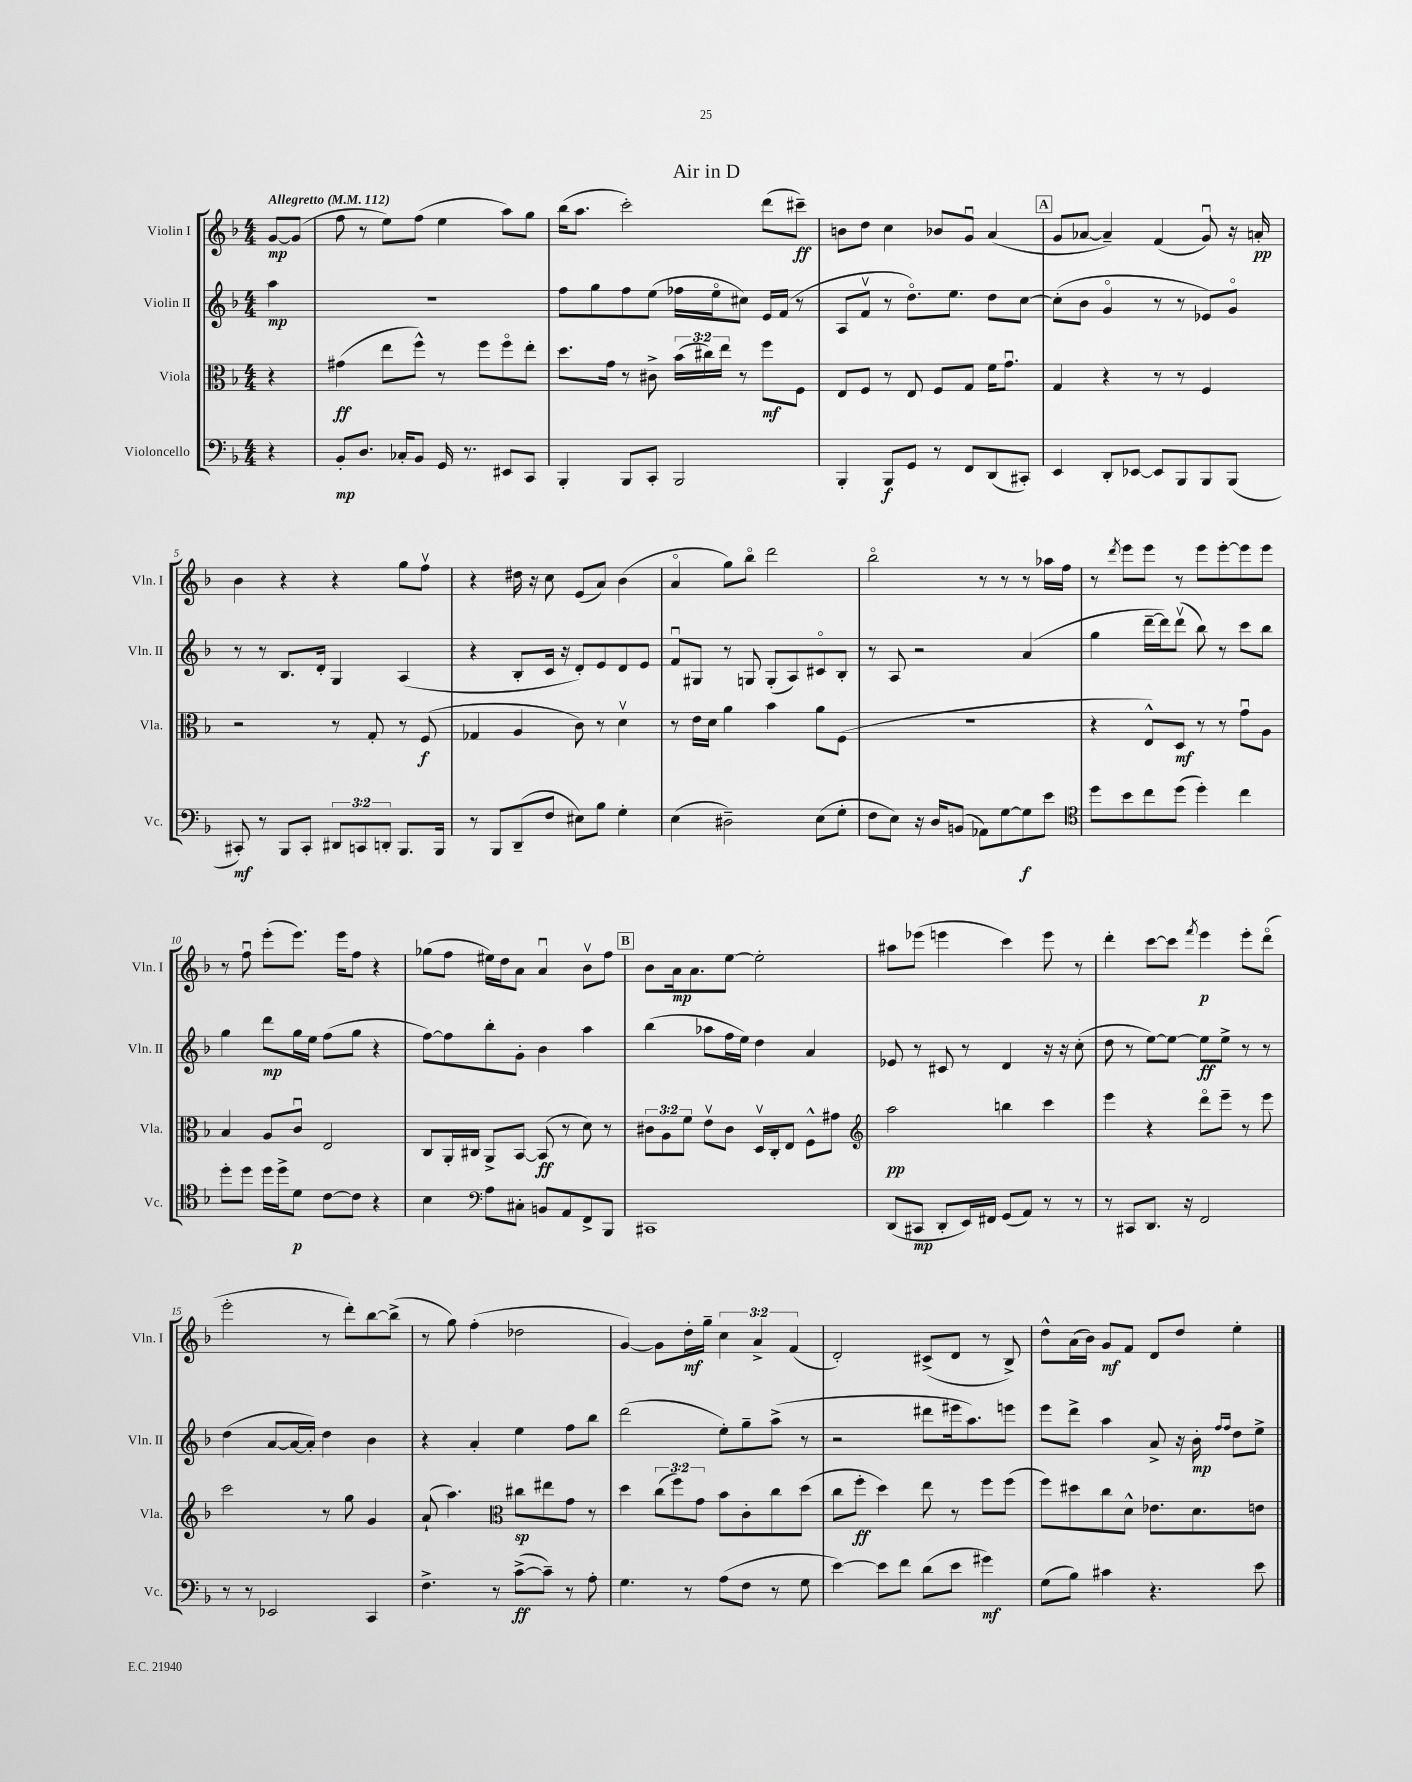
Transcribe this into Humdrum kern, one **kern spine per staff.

**kern	**kern	**kern	**kern
*staff4	*staff3	*staff2	*staff1
*clefF4	*clefC3	*clefG2	*clefG2
*k[b-]	*k[b-]	*k[b-]	*k[b-]
*M4/4	*M4/4	*M4/4	*M4/4
*MM112	*MM112	*MM112	*MM112
4r	4r	4aa	[8g
.	.	.	(8g]
=	=	=	=
8BB-'	(4g#	1r	8ff
8.D	.	.	8r
.	8ee	.	8ee)
16C-'	.	.	.
8BB-	8ff^^)	.	(8ff
16GG	8r	.	4ee
8.r	.	.	.
.	8ff	.	.
8EE#	8ffo	.	8aa)
8CC	8ee'	.	8gg
=	=	=	=
4BBB-'	8.dd	8ff	(16bb-
.	.	.	8.aa
.	.	8gg	.
.	16g	.	.
8BBB-	8r	8ff	2ccc')
8CC'	8c#^	(8ee	.
2BBB-	(24b-	16ff-	.
.	24cc#)	.	.
.	.	16eeo	.
.	24ee	.	.
.	8r	8cc#)	.
.	8ff	16e	(8ddd
.	.	(16f	.
.	8F	8r	8ccc#~)
=	=	=	=
4BBB-'	8E	8A	8b
.	8F	8fv	8dd
8BBB-	8r	8r	4cc
8GG	8E	8.ddo)	.
8r	8F	.	8b-
.	.	8.ee	.
8FF	8G	.	8gu
(8DD	16f	8dd	(4a
.	8.gu	.	.
8CC#')	.	[8cc	.
=	=	=	=
4EE	4G	(8cc']	8g
.	.	8b-	[8a-
8DD'	4r	4go	4a-~])
[8EE-	.	.	.
8EE-]	8r	8r	(4f
8BBB-	8r	8r	.
8BBB-	4F	8e-)	8gu)
(8BBB-	.	8go	16r
.	.	.	16a'
=	=	=	=
8CC#')	2r	8r	4b-
8r	.	8r	.
8BBB-	.	8.B-	4r
8CC#'	.	.	.
.	.	16d'	.
12DD#	8r	4G	4r
12CC	.	.	.
.	8G'	.	.
12DD'	.	.	.
8.BBB-	8r	(4A	8gg
.	(8F	.	8ffv
16BBB-	.	.	.
=	=	=	=
8r	4G-	4r	4r
8BBB-	.	.	.
(8DD~	4A	8B-'	16dd#
.	.	.	16r
8F	.	16c	8cc
.	.	16r	.
8E#)	8c)	8d')	(8e
8B-	8r	8e	8a)
4G'	4dv	8d	(4b-
.	.	8e	.
=	=	=	=
(4E	8r	8fu	4ao
.	16e	8G#	.
.	16d	.	.
2D#~)	4a	8r	8gg)
.	.	8G	8bb-o
.	4b-	(8G'	2ddd
.	.	8A)	.
(8E	8a	8c#o	.
8G'	(8F	8B-'	.
=	=	=	=
8F	1r	8r	2bb-o
8E)	.	8A	.
16r	.	2r	.
16D	.	.	.
(8BB	.	.	.
8AA-)	.	.	8r
[8G	.	.	8r
8G]	.	(4a	8r
8e	.	.	16aa-
.	.	.	16ff
=	=	=	=
*clefC4	*	*	*
8dd	4r	4gg	8r
.	.	.	8qddd
8b-	.	.	8eee
8cc	8E^^)	[16ddd~	8eee
.	.	16ddd])	.
(8dd	8D	(8dddv	8r
4dd')	8r	8bb-)	8eee
.	8r	8r	[8eee'
4cc	8gu	8ccc	8eee]
.	8A	8bb-	8eee
=	=	=	=
8dd'	4B-	4gg	8r
8dd	.	.	8ffu
16dd	8A	8ddd	(8eee'
16dd^	.	.	.
8d	8cu	16gg	8.eee)
.	.	16ee	.
[8c	2E	(8ff	.
.	.	.	16eee
8c]	.	8gg	8ff
4r	.	4r	4r
=	=	=	=
4B-	8C	[8ff)	(8gg-
.	16AA'	8ff]	8ff
.	16C#	.	.
*clefF4	*	*	*
8A	8AA^	8bb-'	16ee#)
.	.	.	16dd
8C#'	[8BB-	8g'	8a
8BB	(8BB-]	4b-	4au
8AA	8r	.	.
8FF^	8d)	4aa	8b-v
8BBB-	8r	.	8ff
=	=	=	=
1CC#	12c#	(4bb-	8b-
.	12A	.	.
.	.	.	16a
.	12f	.	.
.	.	.	8.a
.	8ev	8aa-	.
.	8c#	16ff	[8ee
.	.	16ee)	.
.	16Dv	4dd	2ee']
.	16C'	.	.
.	8E	.	.
.	8F^^	4a	.
.	8g#	.	.
=	=	=	=
*	*clefG2	*	*
(8DD	2aa	8e-	8aa#
8CC#	.	8r	(8eee-
8DD'	.	8c#	4eee
16EE)	.	8r	.
16FF#	.	.	.
(8GG	4bb	4d	4ccc)
8AA)	.	.	.
8r	4ccc	16r	8eee
.	.	16r	.
8r	.	(8cc'	8r
=	=	=	=
8r	4eee	8dd	4ddd'
8CC#	.	8r	.
8.DD	4r	[8ee)	[8ccc
.	.	8ee_	8ccc]
16r	.	.	.
.	.	.	8qfff
2FF	8dddo	8ee]	4eee
.	8eee~	8ee^	.
.	8r	8r	8eee'
.	8eee	8r	(8dddo
=	=	=	=
8r	2ccc	(4dd	2eee'
8r	.	.	.
2EE-	.	[8a	.
.	.	16a_	.
.	.	16a'])	.
.	8r	4dd	8r
.	8gg	.	8ddd')
4CC	4g	4b-	[8bb-
.	.	.	(8bb-^]
=	=	=	=
4.F^	(8a`	4r	8r
.	4.aa)	.	8gg)
.	.	4a'	(4ff'
8r	.	.	.
*	*clefC3	*	*
([8c^	8cc#	4ee	2dd-
8c~])	8ee#	.	.
8r	8g	8ff	.
8A'	8r	8bb-	.
=	=	=	=
4.G	4dd	(2ddd	[4g)
.	(12cc	.	8g]
.	12ff)	.	.
8r	.	.	16dd'
.	12g	.	.
.	.	.	16gg~
(8A	8b-	8ee')	6cc
8F	8c'	8gg~	.
.	.	.	6a^
8r	8cc	(8aa^	.
.	.	.	(6f
8G	(8dd	8r	.
=	=	=	=
[4e)	8cc	2r	2d')
.	8ff'	.	.
8e]	4dd)	.	.
8f	.	.	.
(8d	8ee	8ddd#	(8c#^
8e	8r	16eee#	8d
.	.	8.aa)	.
4g#)	8ff	.	8r
.	(8ff	8eee	8B-^)
=	=	=	=
(8G	8ff)	8eee	8dd^^
8B-)	8dd#	8ddd^	(16a
.	.	.	16b-)
4c#	8cc	4aa	8g
.	8d^^	.	8f
4.r	8.e-	8a^	8d
.	.	16r	8dd
.	8.d	16b-'	.
.	.	16qqff	.
.	.	16qqff	.
.	.	8dd	4ee'
8e	8e	8ee^	.
==	==	==	==
*-	*-	*-	*-
